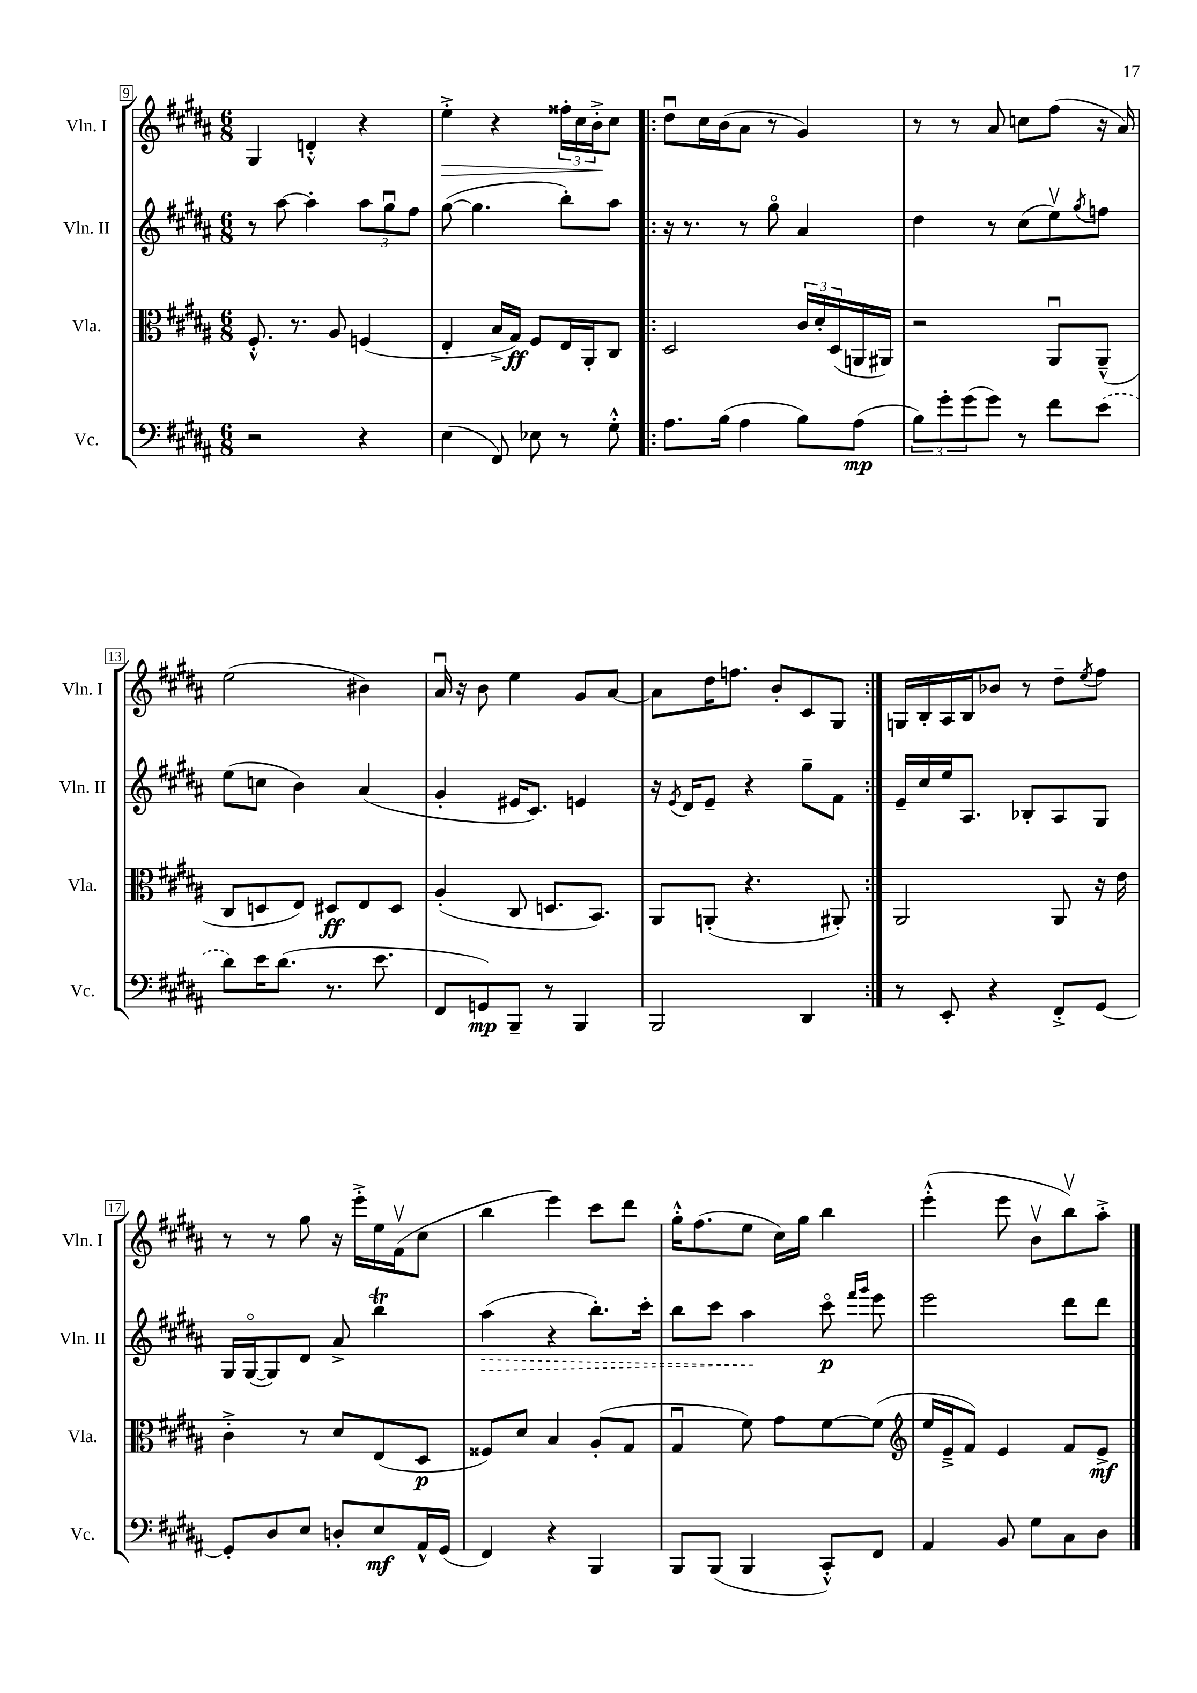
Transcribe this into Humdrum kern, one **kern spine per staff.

**kern	**kern	**kern	**kern
*staff4	*staff3	*staff2	*staff1
*clefF4	*clefC3	*clefG2	*clefG2
*k[f#c#g#d#a#]	*k[f#c#g#d#a#]	*k[f#c#g#d#a#]	*k[f#c#g#d#a#]
*M6/8	*M6/8	*M6/8	*M6/8
2r	8.F#'^^	8r	4G#
.	.	[8aa#	.
.	8.r	.	.
.	.	4aa#']	4d'^^
.	8A#	.	.
4r	(4F	12aa#	4r
.	.	12gg#u	.
.	.	12ff#	.
=	=	=	=
(4E	4E'	([8gg#	4ee'^
.	.	4.gg#]	.
8FF#)	16B^	.	4r
.	16G#)	.	.
8E-	8F#	.	.
8r	16E	8bb')	24ff##'
.	.	.	24cc#
.	16AA#'	.	.
.	.	.	24b'^
8G#'^^	8C#	8aa#	8cc#
=!|:	=!|:	=!|:	=!|:
8.A#	2D#	16r	8dd#u
.	.	8.r	.
.	.	.	16cc#
(16B	.	.	(16b
4A#	.	8r	8a#
.	.	8gg#o	8r
8B)	24c#	4a#	4g#)
.	24d#'	.	.
.	(24D#	.	.
(8A#	16AA	.	.
.	16AA#)	.	.
=	=	=	=
12B)	2r	4dd#	8r
12g#'	.	.	.
.	.	.	8r
(12g#	.	.	.
8g#)	.	8r	8a#
8r	.	(8cc#	8cc
8f#	8AA#u	8eev)	(8ff#
.	.	8qgg#	.
(8e	(8AA#~^^	8ff	16r
.	.	.	16a#)
=	=	=	=
8d#)	8C#	(8ee	(2ee
16e	8D	8cc	.
(8.d#	.	.	.
.	8E)	4b)	.
8.r	8D#	.	.
.	8E	(4a#	4b#)
8.e	.	.	.
.	8D#	.	.
=	=	=	=
8FF#	(4A#'	4g#'	16a#u
.	.	.	16r
8GG)	.	.	8b
8BBB~	8C#	16e#	4ee
.	.	8.c#)	.
8r	8.D	.	.
4BBB	.	4e	8g#
.	8.BB)	.	.
.	.	.	[8a#
=	=	=	=
2BBB	8AA#	16r	8a#]
.	.	8qe	.
.	.	16d#	.
.	(8AA'	8e~	16dd#
.	.	.	8.ff
.	4.r	4r	.
.	.	.	8b'
4DD#	.	8gg#~	8c#
.	8AA#')	8f#	8G#
=:|!	=:|!	=:|!	=:|!
8r	2AA#	16e~	16G
.	.	16cc#	16B'
8EE'	.	16ee	16A#
.	.	8.A#	16B
4r	.	.	8b-
.	.	8B-'	8r
8FF#'^	8AA#	8A#	8dd#~
.	.	.	8qee
[8GG#	16r	8G#	8ff#
.	16e	.	.
=	=	=	=
8GG#']	4c#'^	16G#	8r
.	.	([16G#o	.
8D#	.	8G#])	8r
8E	8r	8d#	8gg#
8D'	8d#	8a#^	16r
.	.	.	16eee'^
8E	(8E	4bb	16ee
.	.	.	(16f#v
16AA#^^	8D#	.	8cc#
(16GG#	.	.	.
=	=	=	=
4FF#)	8F##)	(4aa#	4bb
.	8d#	.	.
4r	4B	4r	4eee)
4BBB	(8A#'	8.bb')	8ccc#
.	8G#	.	8ddd#
.	.	16ccc#'	.
=	=	=	=
8BBB	4G#u	8bb	16gg#'^^
.	.	.	(8.ff#
(8BBB	.	8ccc#	.
4BBB	8f#)	4aa#	8ee
.	8g#	.	16cc#)
.	.	.	16gg#
8CC#'^^)	[8f#	8ccc#o	4bb
.	.	16qqfff#	.
.	.	16qqggg#	.
8FF#	(8f#]	8eee	.
=	=	=	=
*	*clefG2	*	*
4AA#	16ee	2eee	(4eee'^^
.	16e~^	.	.
.	8f#)	.	.
8BB	4e	.	8eee
8G#	.	.	8bv
8C#	8f#	8ddd#	8bbv)
8D#	8e^	8ddd#	8aa#'^
==	==	==	==
*-	*-	*-	*-
